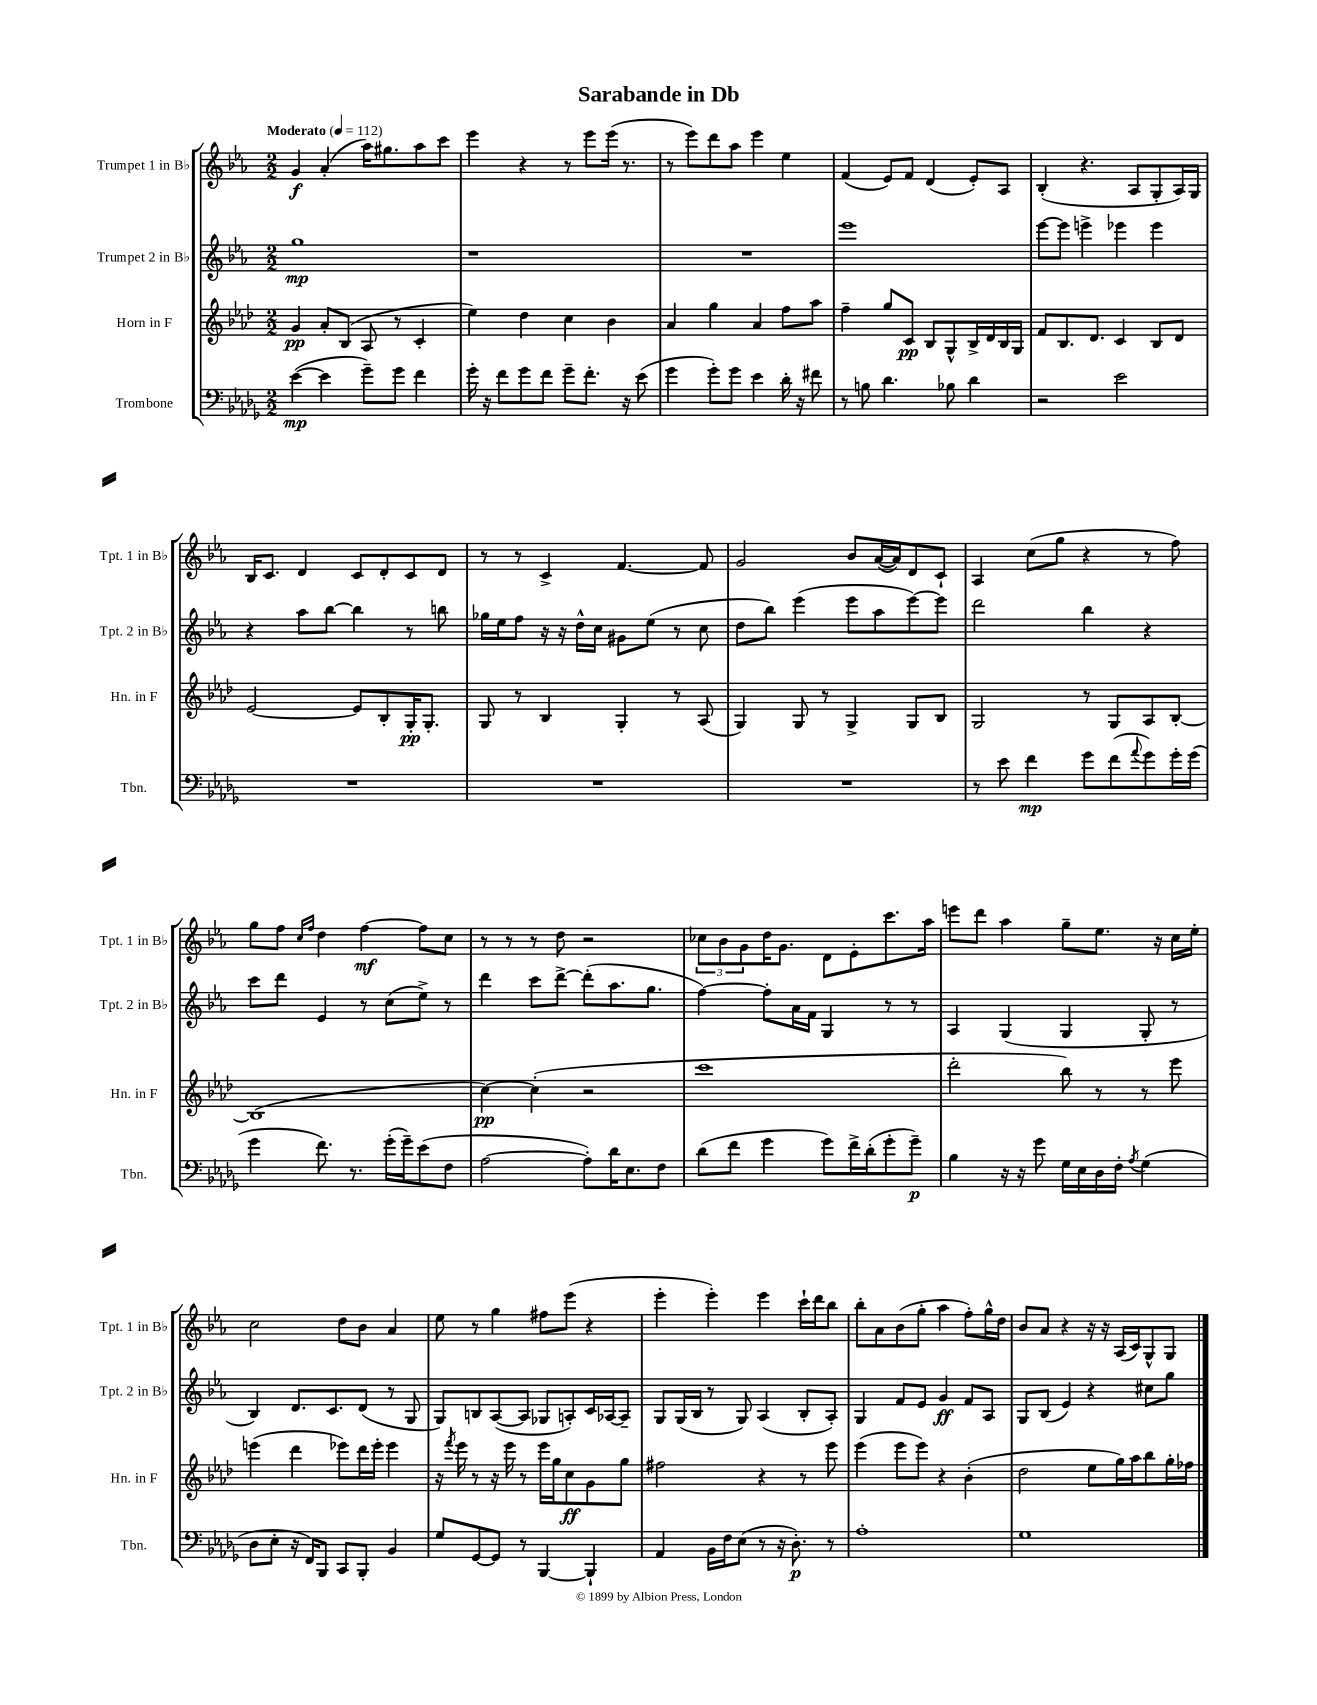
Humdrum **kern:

**kern	**dynam	**kern	**dynam	**kern	**dynam	**kern	**dynam
*part4	*part4	*part3	*part3	*part2	*part2	*part1	*part1
*staff4	*staff4	*staff3	*staff3	*staff2	*staff2	*staff1	*staff1
*I"Trombone	*	*I"Horn in F	*	*I"Trumpet 2 in B♭	*	*I"Trumpet 1 in B♭	*
*I'Tbn.	*	*I'Hn. in F	*	*I'Tpt. 2 in B♭	*	*I'Tpt. 1 in B♭	*
*clefF4	*	*clefG2	*	*clefG2	*	*clefG2	*
*k[b-e-a-d-g-]	*	*k[b-e-a-d-]	*	*k[b-e-a-]	*	*k[b-e-a-]	*
*M2/2	*	*M2/2	*	*M2/2	*	*M2/2	*
*MM112	*	*MM112	*	*MM112	*	*MM112	*
=1	=1	=1	=1	=1	=1	=1	=1
!	!	!	!	!	!	!LO:TX:a:B:t=Moderato	!
([4e-\	mp	4g/	pp	1gg	mp	4g/	f
4e-\]	.	8a-'/L	.	.	.	(4a-'/	.
.	.	(8B-/J	.	.	.	.	.
8g-~\L)	.	8A-/	.	.	.	16aa-\KL)	.
.	.	.	.	.	.	8.gg#X\	.
8g-\J	.	8r	.	.	.	.	.
4f\	.	4c'/	.	.	.	8aa-\	.
.	.	.	.	.	.	8ccc\J	.
=2	=2	=2	=2	=2	=2	=2	=2
16g-'\	.	4ee-\)	.	1r	.	4eee-\	.
16r	.	.	.	.	.	.	.
8f\L	.	.	.	.	.	.	.
8g-\	.	4dd-\	.	.	.	4r	.
8f\J	.	.	.	.	.	.	.
8g-~\L	.	4cc\	.	.	.	8r	.
8.f'\J	.	.	.	.	.	8eee-\L	.
.	.	4b-\	.	.	.	(16eee-\Jk	.
16r	.	.	.	.	.	8.r	.
(8e-\	.	.	.	.	.	.	.
=3	=3	=3	=3	=3	=3	=3	=3
4g-\	.	4a-/	.	1r	.	8r	.
.	.	.	.	.	.	8eee-\L)	.
8g-'\L)	.	4gg\	.	.	.	8ddd\	.
8g-\J	.	.	.	.	.	8aa-\J	.
4e-\	.	4a-/	.	.	.	4eee-\	.
16d-'\	.	8ff\L	.	.	.	4ee-\	.
16r	.	.	.	.	.	.	.
8f#X\	.	8aa-\J	.	.	.	.	.
=4	=4	=4	=4	=4	=4	=4	=4
8r	.	4ff~\	.	1eee-	.	(4f/	.
8Bn\	.	.	.	.	.	.	.
4.d-\	.	8gg/L	.	.	.	8e-/L)	.
.	.	8c/J	pp	.	.	8f/J	.
.	.	8B-/L	.	.	.	(4d/	.
8B-X\	.	8G^^/	.	.	.	.	.
4d-\	.	16B-^/L	.	.	.	8e-'/L)	.
.	.	16d-/	.	.	.	.	.
.	.	16B-/	.	.	.	8A-/J	.
.	.	16G/JJ	.	.	.	.	.
=5	=5	=5	=5	=5	=5	=5	=5
2r	.	8f/L	.	[8eee-\L	.	(4B-'/	.
.	.	8.B-/	.	8eee-\J]	.	.	.
.	.	.	.	4eeen^\	.	4.r	.
.	.	8.d-/J	.	.	.	.	.
2e-\	.	4c/	.	4eee-X\	.	.	.
.	.	.	.	.	.	8A-/L	.
.	.	8B-/L	.	4eee-\	.	8G'/	.
.	.	8d-/J	.	.	.	16A-/L)	.
.	.	.	.	.	.	16G/JJ	.
!!LO:LB:g=z
=6	=6	=6	=6	=6	=6	=6	=6
1r	.	[2e-/	.	4r	.	16B-/KL	.
.	.	.	.	.	.	8.c/J	.
.	.	.	.	8aa-\L	.	4d/	.
.	.	.	.	[8bb-\J	.	.	.
.	.	8e-/L]	.	4bb-\]	.	8c/L	.
.	.	8B-'/	.	.	.	8d'/	.
.	.	16G'/K	pp	8r	.	8c/	.
.	.	8.G'/J	.	.	.	.	.
.	.	.	.	8bbn\	.	8d/J	.
=7	=7	=7	=7	=7	=7	=7	=7
1r	.	8G/	.	16gg-X\LL	.	8r	.
.	.	.	.	16ee-\J	.	.	.
.	.	8r	.	8ff\J	.	8r	.
.	.	4B-/	.	16r	.	4c^/	.
.	.	.	.	16r	.	.	.
.	.	.	.	16dd^^\LL	.	.	.
.	.	.	.	16cc\JJ	.	.	.
.	.	4G'/	.	8g#X\L	.	[4.f/	.
.	.	.	.	(8ee-\J	.	.	.
.	.	8r	.	8r	.	.	.
.	.	(8A-/	.	8cc\	.	8f/]	.
=8	=8	=8	=8	=8	=8	=8	=8
1r	.	4G/)	.	8dd\L	.	2g/	.
.	.	.	.	8bb-\J)	.	.	.
.	.	8G/	.	(4eee-\	.	.	.
.	.	8r	.	.	.	.	.
.	.	4G^/	.	8eee-\L	.	8b-/L	.
.	.	.	.	8aa-\	.	([16a-/L	.
.	.	.	.	.	.	16a-/J])	.
.	.	8G/L	.	[8eee-\)	.	8d/	.
.	.	8B-/J	.	8eee-\J]	.	8c`/J	.
=9	=9	=9	=9	=9	=9	=9	=9
8r	.	2G/	.	2ddd\	.	4A-/	.
8e-\	.	.	.	.	.	.	.
4f\	mp	.	.	.	.	(8cc\L	.
.	.	.	.	.	.	8gg\J	.
8g-\L	.	8r	.	4bb-\	.	4r	.
(8f\	.	8G/L	.	.	.	.	.
8qqa-/	.	.	.	.	.	.	.
8g-\)	.	8A-/	.	4r	.	8r	.
16g-'\L	.	[8B-'/J	.	.	.	8ff\)	.
(16g-\JJ	.	.	.	.	.	.	.
!!LO:LB:g=z
=10	=10	=10	=10	=10	=10	=10	=10
4g-\	.	(1B-]	.	8ccc\L	.	8gg\L	.
.	.	.	.	8ddd\J	.	8ff\J	.
.	.	.	.	.	.	16qqcc/LL	.
.	.	.	.	.	.	16qqff/JJ	.
8.f\)	.	.	.	4e-/	.	4dd\	.
8.r	.	.	.	.	.	.	.
.	.	.	.	8r	.	[4ff\	mf
(16g-'\LL	.	.	.	(8cc\L	.	.	.
16g-~\J)	.	.	.	.	.	.	.
(8e-\	.	.	.	8ee-^\J)	.	8ff\L]	.
8F\J	.	.	.	8r	.	8cc\J	.
=11	=11	=11	=11	=11	=11	=11	=11
[2A-\	.	[4cc\)	pp	4ddd\	.	8r	.
.	.	.	.	.	.	8r	.
.	.	(4cc'\]	.	8ccc\L	.	8r	.
.	.	.	.	[8ddd^\J	.	8dd\	.
8A-'\L])	.	2r	.	(8ddd'\L]	.	2r	.
16d-\K	.	.	.	8.aa-\	.	.	.
8.E-\	.	.	.	.	.	.	.
.	.	.	.	8.gg\J	.	.	.
8F\J	.	.	.	.	.	.	.
=12	=12	=12	=12	=12	=12	=12	=12
(8d-\L	.	1ccc	.	[4ff\)	.	12cc-X\L	.
.	.	.	.	.	.	12b-\	.
8f\J	.	.	.	.	.	.	.
.	.	.	.	.	.	12g\	.
4g-\	.	.	.	8ff'\L]	.	16dd\K	.
.	.	.	.	.	.	8.g\J	.
.	.	.	.	16a-\L	.	.	.
.	.	.	.	16f\JJ	.	.	.
8g-\L)	.	.	.	4G/	.	8d\L	.
16f^\L	.	.	.	.	.	8e-'\	.
(16d-'\J	.	.	.	.	.	.	.
8g-'\	.	.	.	8r	.	8.ccc\	.
8g-~\J)	p	.	.	8r	.	.	.
.	.	.	.	.	.	16aa-\Jk	.
=13	=13	=13	=13	=13	=13	=13	=13
4B-\	.	2ddd-'\	.	4A-/	.	8eeen\L	.
.	.	.	.	.	.	8ddd\J	.
16r	.	.	.	(4G/	.	4aa-\	.
16r	.	.	.	.	.	.	.
8g-\	.	.	.	.	.	.	.
16G-\LL	.	8bb-\)	.	4G/	.	8gg~\L	.
16E-\	.	.	.	.	.	.	.
16D-\	.	8r	.	.	.	8.ee-\J	.
16F'\JJ	.	.	.	.	.	.	.
8qA-/	.	.	.	.	.	.	.
(4G-\	.	8r	.	8G'/	.	.	.
.	.	.	.	.	.	16r	.
.	.	8eee-\	.	8r	.	16cc\LL	.
.	.	.	.	.	.	16ee-'\JJ	.
!!LO:LB:g=z
=14	=14	=14	=14	=14	=14	=14	=14
8D-\L	.	(4eeen\	.	4B-/)	.	2cc\	.
8E-'\J	.	.	.	.	.	.	.
16r	.	4ddd-\	.	8.d/L	.	.	.
16FF/KL)	.	.	.	.	.	.	.
8BBB-/J	.	.	.	.	.	.	.
.	.	.	.	8.c/	.	.	.
8CC/L	.	8eee-X\L)	.	.	.	8dd\L	.
8BBB-'/J	.	16ddd-\L	.	(8d/J	.	8b-\J	.
.	.	16eee-'\JJ	.	.	.	.	.
4BB-/	.	4eee-\	.	8r	.	4a-/	.
.	.	.	.	8G/	.	.	.
=15	=15	=15	=15	=15	=15	=15	=15
8G-/L	.	16r	.	8G/L)	.	8ee-\	.
.	.	8qfff/	.	.	.	.	.
.	.	16eee-\	.	.	.	.	.
[8GG-/	.	8r	.	8Bn/	.	8r	.
8GG-/J]	.	16r	.	([8A-/	.	4gg\	.
.	.	16eee-\	.	.	.	.	.
8r	.	8r	.	8A-/J]	.	.	.
[4BBB-/	.	16eee-\LL	.	8G-X/L	.	8ff#X\L	.
.	.	16gg\J	.	.	.	.	.
.	.	8cc\	ff	8An'/)	.	(8eee-\J	.
4BBB-`/]	.	8g\	.	16c/L	.	4r	.
.	.	.	.	[16A-X/J	.	.	.
.	.	8gg\J	.	8A-~/J]	.	.	.
=16	=16	=16	=16	=16	=16	=16	=16
4AA-/	.	2ff#X\	.	8G/L	.	4eee-'\	.
.	.	.	.	(16G/L	.	.	.
.	.	.	.	16B-/JJ	.	.	.
16BB-\LL	.	.	.	8r	.	4eee-'\)	.
16F\J	.	.	.	.	.	.	.
(8E-\J	.	.	.	8G/)	.	.	.
8r	.	4r	.	(4A-/	.	4eee-\	.
16r	.	.	.	.	.	.	.
8.D-'\)	p	.	.	.	.	.	.
.	.	8r	.	8B-'/L	.	16ccc`\LL	.
.	.	.	.	.	.	16ddd\J	.
8r	.	8eee-\	.	8A-'/J)	.	8bb-\J	.
=17	=17	=17	=17	=17	=17	=17	=17
1A-'	.	(4eee-\	.	4G/	.	8bb-'\L	.
.	.	.	.	.	.	8a-\	.
.	.	8eee-\L	.	8f/L	.	(8b-\	.
.	.	8eee-\J)	.	8e-/J	.	8gg'\J	.
.	.	4r	.	4g/	ff	4aa-\	.
.	.	(4b-'\	.	8f/L	.	8ff'\L)	.
.	.	.	.	8A-/J	.	16gg^^\L	.
.	.	.	.	.	.	16dd\JJ	.
=18	=18	=18	=18	=18	=18	=18	=18
1G-	.	2dd-\	.	8G/L	.	8b-/L	.
.	.	.	.	(8B-/J	.	8a-/J	.
.	.	.	.	4e-/)	.	4r	.
.	.	8ee-\L	.	4r	.	16r	.
.	.	.	.	.	.	16r	.
.	.	16gg\L)	.	.	.	(16A-/LL	.
.	.	16aa-\J	.	.	.	16c/J)	.
.	.	8bb-\	.	8cc#X\L	.	8G^^/	.
.	.	16gg'\L	.	8gg\J	.	8G/J	.
.	.	16ff-X\JJ	.	.	.	.	.
==	==	==	==	==	==	==	==
*-	*-	*-	*-	*-	*-	*-	*-
